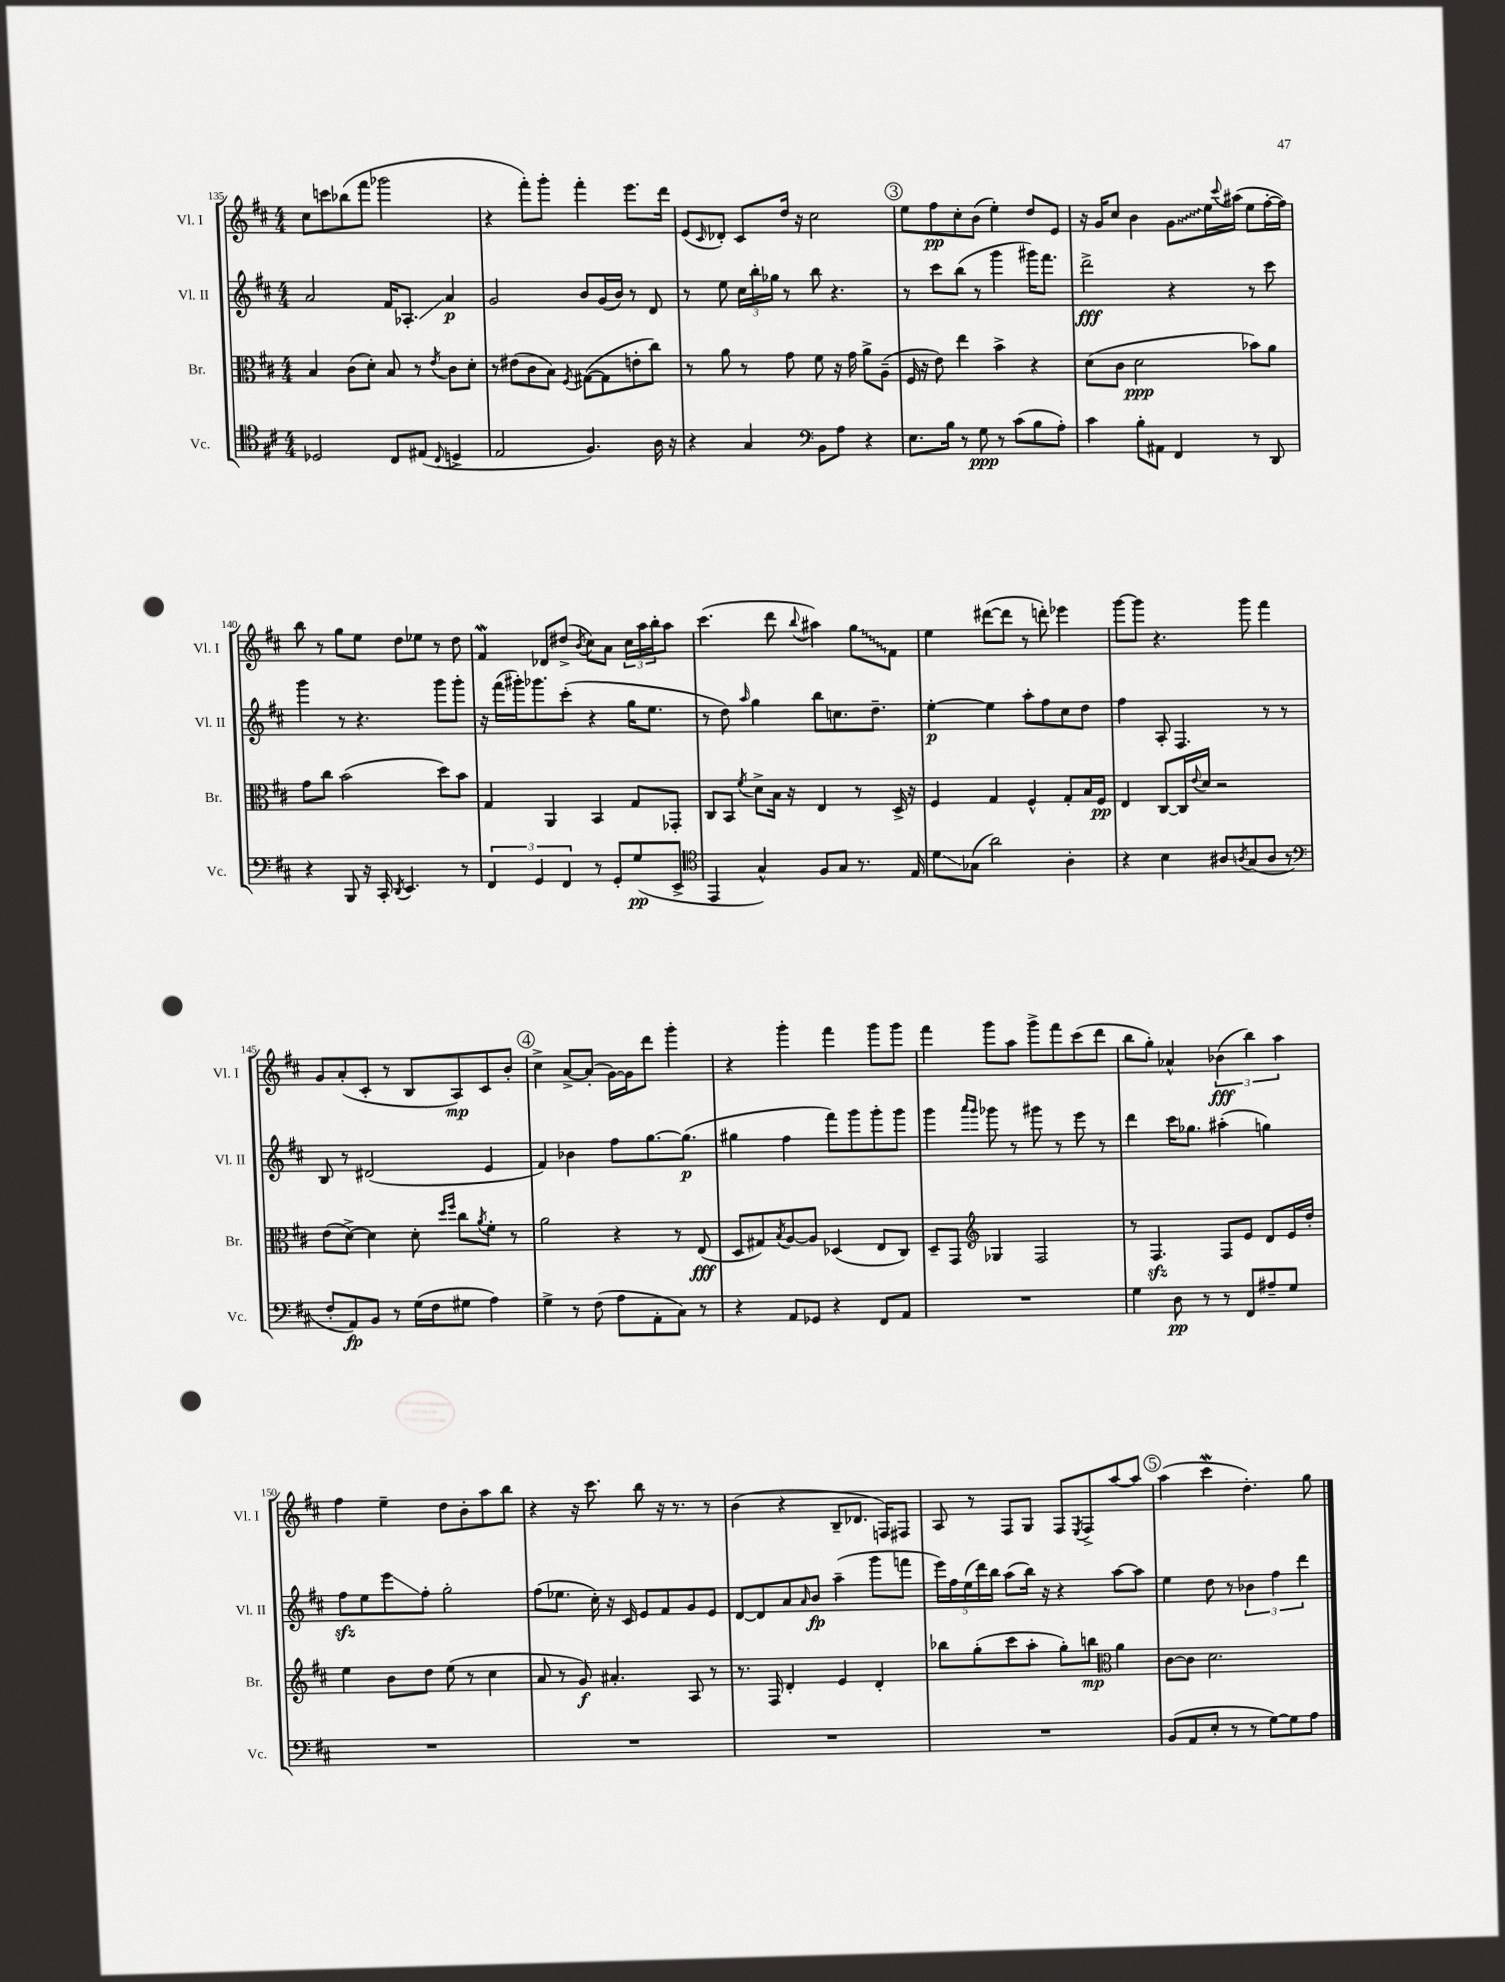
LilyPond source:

<<
\new StaffGroup <<
\new Staff = "s0" \with { instrumentName = "Vl. I" shortInstrumentName = "Vl. I" } {
    \clef treble \key d \major \numericTimeSignature \time 4/4
    cis''8 c'''8 bes''8( fis'''8 ges'''2 |
    r4 fis'''8-.) g'''8-. fis'''4-. e'''8. d'''16 |
    e'8( \grace { cis'16 } des'8-.) cis'8 d''16 r16 cis''2 |
    \mark \markup { \circle "3" } e''8 fis''8\pp cis''8-. b'8( e''4-.) d''8 e'8 |
    r16 g'16 cis''8 b'4 \once \override Glissando.style = #'zigzag g'8\glissando e''16 \appoggiatura { cis'''8 } ais''16( e''8 fis''16~-. fis''16) |
    b''8 r8 g''8 e''8 d''8 ees''8 r8 d''8 |
    fis'4\mordent des'8 dis''8->( \acciaccatura { b'8 } cis''8) a'8 \tuplet 3/2 { cis''16 a''16 b''16-. } a''8 |
    cis'''4.( d'''8 \appoggiatura { b''8 } ais''4) \once \override Glissando.style = #'zigzag g''8\glissando fis'8 |
    e''4 dis'''8~( dis'''8 r8 d'''8-.) ees'''4 |
    g'''8~ g'''8 r4. g'''8 fis'''4 |
    g'8 a'8-.( cis'8-. r8 b8 a8\mp) cis'8 b'8-. |
    \mark \markup { \circle "4" } cis''4-> a'8~-> a'8-.( g'16~) g'16 d'''8 g'''4-. |
    r4 g'''4-. fis'''4 g'''8 g'''8 |
    fis'''4 g'''8 a''8 g'''8-> fis'''8 cis'''8( d'''8 |
    b''8 g''8-.) aes'4-^ \tuplet 3/2 { bes'4\fff( b''4) a''4 } |
    fis''4 e''4-- d''8 b'8-. a''8 b''8 |
    r4 r16 cis'''8. b''8 r16 r8. r8 |
    b'4( r4 b8-- des'8. f16) fis8 |
    a8 r8 fis8 g8 fis8 \acciaccatura { e8 } fis8-> a''8~ a''8 |
    \mark \markup { \circle "5" } a''4( cis'''4\mordent d''4.-.) g''8 \bar "|." |
}
\new Staff = "s1" \with { instrumentName = "Vl. II" shortInstrumentName = "Vl. II" } {
    \clef treble \key d \major \numericTimeSignature \time 4/4
    a'2 fis'16 aes8.-.\glissando a'4\p |
    g'2 b'8 g'16( b'16) r8 d'8 |
    r8 e''8 \tuplet 3/2 { cis''16 b''16-. ges''16 } r8 b''8 r4. |
    \mark \markup { \circle "3" } r8 cis'''8 b''8( r8 g'''4 gis'''16) fis'''8. |
    d'''2->\fff r4 r8 cis'''8 |
    g'''4 r8 r4. g'''8 g'''8-. |
    r16 fis'''16( gis'''16-.) ges'''8. cis'''8-.( r4 g''16 e''8. |
    r8 d''8) \grace { a''16 } g''4 b''8 c''8. d''8.-- |
    e''4~-.\p e''4 a''8-. fis''8 cis''8 d''8 |
    fis''4 a8-. fis4. r8 r8 |
    b8 r8 dis'2( e'4 |
    \mark \markup { \circle "4" } fis'4) bes'4 fis''8 g''8.~ g''8.\p( |
    gis''4 fis''4 fis'''8) g'''8 g'''8-. g'''8 |
    g'''4 \grace { a'''16 g'''16 } ges'''8 r8 gis'''8 r8 e'''8 r8 |
    d'''4 cis'''16 ges''8. ais''4-.( g''4) |
    fis''8\sfz e''8 e'''8\glissando fis''8-. g''2-. |
    fis''8( ees''8. cis''16-.) r16 cis'16 e'8 fis'8 g'8 e'8 |
    d'8~ d'8 a'8 \grace { a'16 } b'8\fp a''4--( g'''8 f'''8 |
    \tuplet 5/4 { e'''16) fis''16 e''16( d'''16) b''16 } a''8( b''16) r16 r4 a''8~ a''8 |
    \mark \markup { \circle "5" } e''4 d''8 r8 \tuplet 3/2 { bes'4 fis''4 d'''4 } \bar "|." |
}
\new Staff = "s2" \with { instrumentName = "Br." shortInstrumentName = "Br." } {
    \clef alto \key d \major \numericTimeSignature \time 4/4
    b4 cis'8( d'8-.) b8 r8 \acciaccatura { e'8 } cis'8 d'8-. |
    r8 eis'8( cis'8 b8) \acciaccatura { fis8 } gis8~( gis8 e'8-. cis''8) |
    r8 a'8 r8 g'8 fis'8 r16 g'16 a'8-> a8--( |
    \mark \markup { \circle "3" } fis16 r16 e'8) e''4 b'4-> r4 |
    d'8( cis'8 d'2\ppp bes'8) a'8 |
    g'8 cis''8 b'2( d''8) b'8 |
    g4 a,4 b,4 g8 ges,8-. |
    cis8 b,8 \acciaccatura { fis'8 } d'8-> b16 r16 e4 r8 d16-> r16 |
    fis4 g4 fis4-^ g8-. b16 fis16\pp |
    e4 cis8~ cis16 \appoggiatura { e'8 } d'16 r2 |
    e'8( d'8~->) d'4 d'8-. \grace { d''16 fis''16 } cis''8 \acciaccatura { a'8 } fis'8-. r8 |
    \mark \markup { \circle "4" } a'2 r4 r8 e8\fff( |
    d8 gis8) \acciaccatura { b8 } a8~ a8 des4( e8 cis8) |
    d8-- g,8 \clef treble ges4 fis2 |
    r8 fis4.\sfz fis8 e'8 d'8 e'16 d''16-. |
    e''4 b'8 d''8 e''8( r8 cis''4 |
    a'8 r8 g'8\f) ais'4.-. a8 r8 |
    r8. fis16 d'4-. e'4 d'4-. |
    bes''8 g''8-.( cis'''8 a''8-. g''8-.) b''8\mp \clef alto a'4 |
    \mark \markup { \circle "5" } cis'8~ cis'8 d'2. \bar "|." |
}
\new Staff = "s3" \with { instrumentName = "Vc." shortInstrumentName = "Vc." } {
    \clef tenor \key d \major \numericTimeSignature \time 4/4
    des2 cis8 eis8( \appoggiatura { cis8 } d4-> |
    e2 fis4.) a16 r16 |
    r4 g4 \clef bass b,8 a8 r4 |
    \mark \markup { \circle "3" } e8. b16 r8 g8\ppp r8 cis'8( b8 a8-.) |
    cis'4 b8-. ais,8 fis,4 r8 d,8 |
    r4 b,,8 r16 cis,16-. \acciaccatura { d,8 } e,4. r8 |
    \tuplet 3/2 { fis,4 g,4 fis,4 } r8 g,8-. g8\pp( e,8-> |
    \clef tenor e,4 g4-^) fis8 g8 r8. e16 |
    d'8\glissando ges8( a'2) a4-. |
    r4 b4 ais8 \acciaccatura { a8 } g8( a8 r8 |
    \clef bass fis8-. a,8\fp) b,8 r8 g16( fis16 gis8 a4) |
    \mark \markup { \circle "4" } g4-> r8 fis8( a8 a,8-. cis8) r8 |
    r4 a,8 ges,8 r4 fis,8 a,8 |
    R1 |
    g4 d8\pp r8 r8 fis,8 ais8-- g8 |
    R1 |
    R1 |
    R1 |
    R1 |
    \mark \markup { \circle "5" } b,8( a,8 e8-. r8 r8 g8~) g8 a8 \bar "|." |
}
>>
>>
\layout { \context { \Score currentBarNumber = #135 } }
